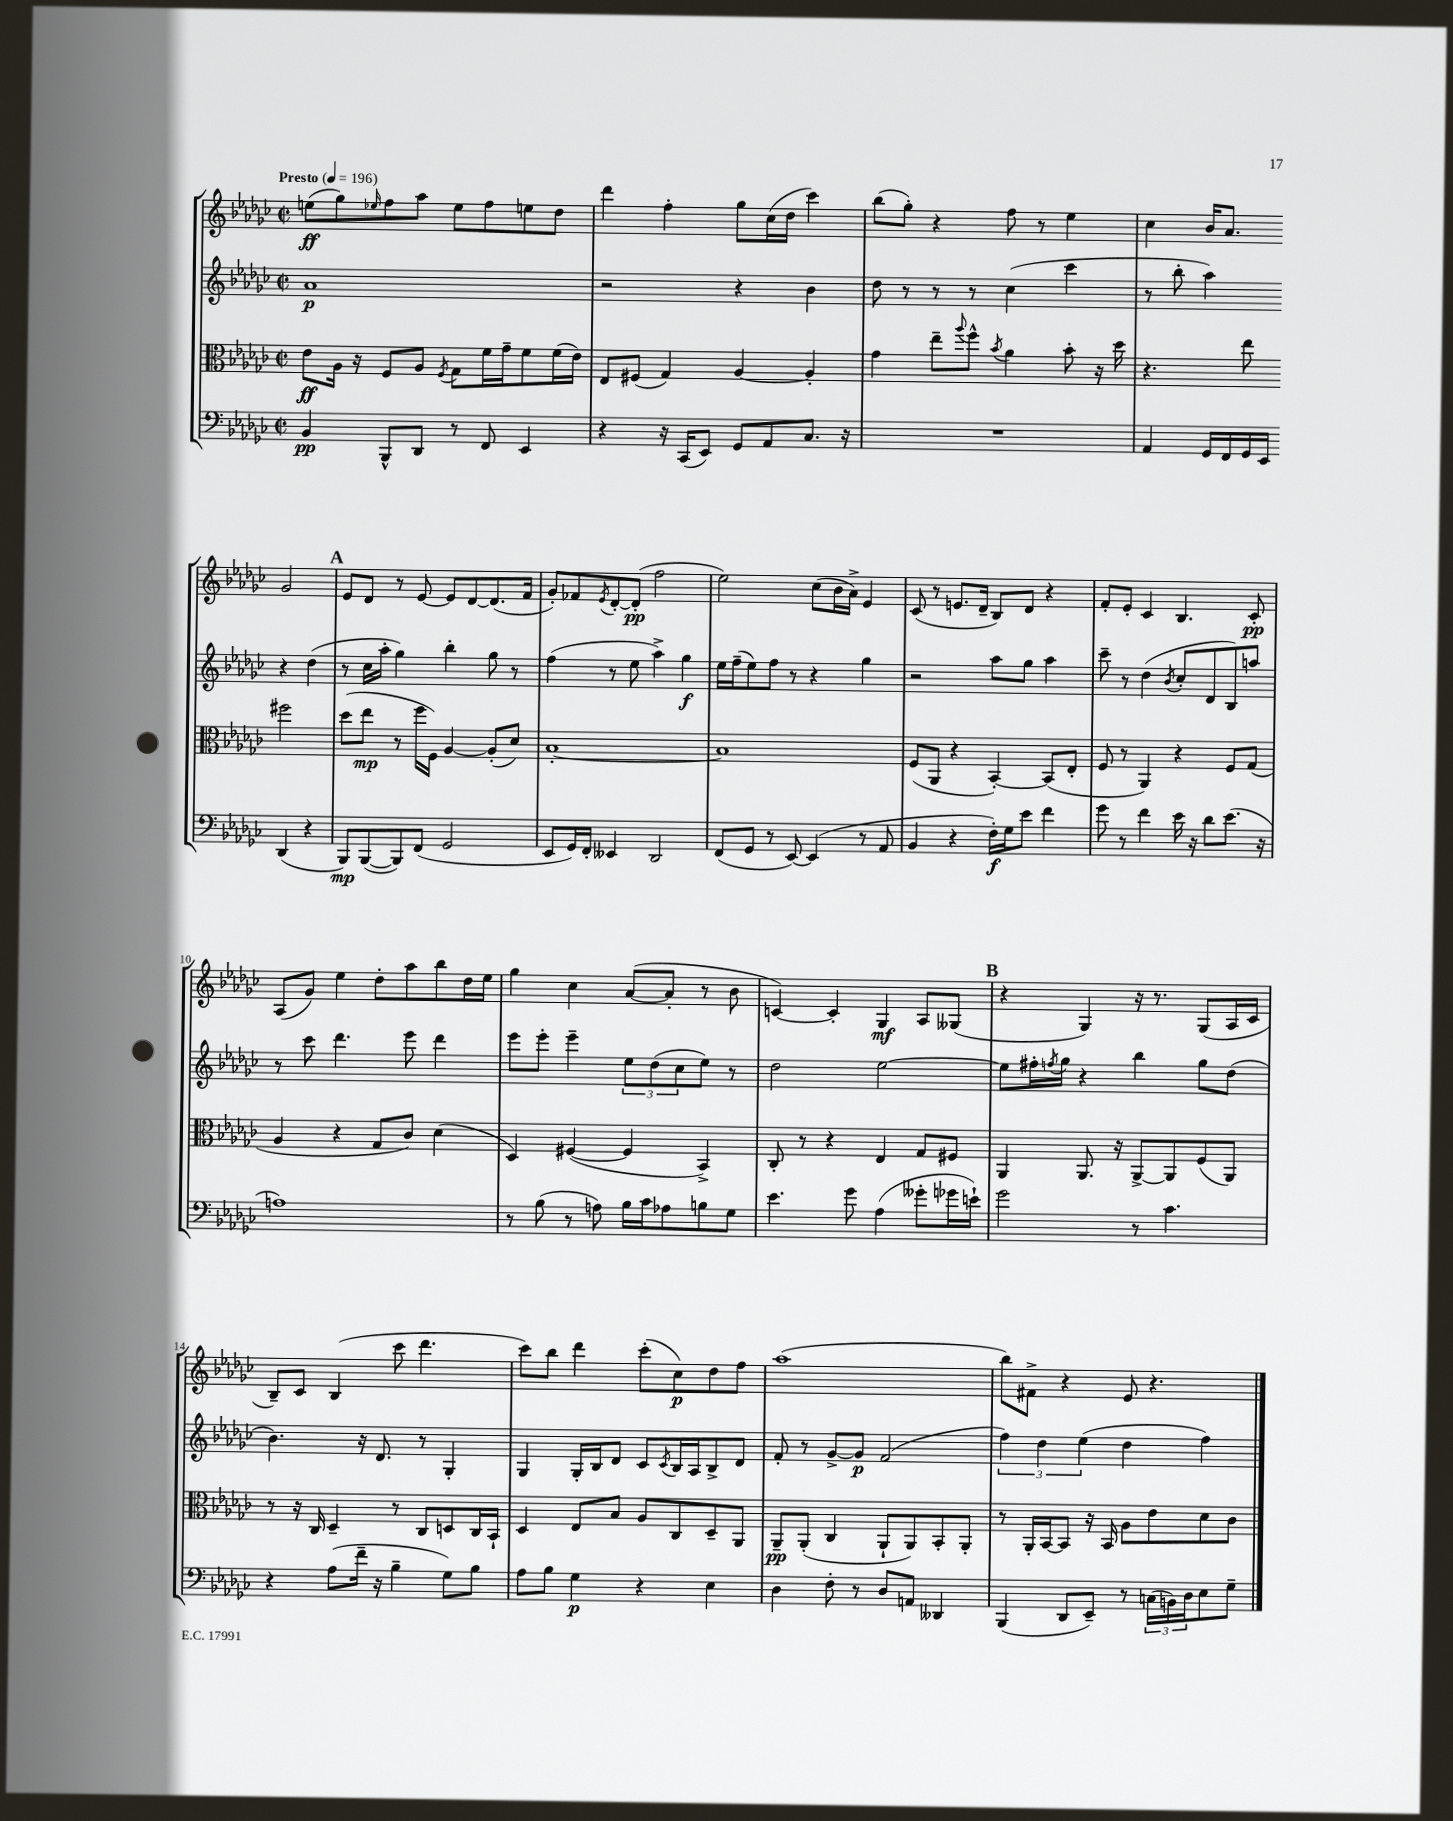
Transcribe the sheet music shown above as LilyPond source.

<<
\new StaffGroup <<
\new Staff = "s0" {
    \clef treble \key ges \major \defaultTimeSignature \time 2/2 \tempo "Presto" 4 = 196
    e''8\ff( ges''8) \grace { ees''16 } f''8 aes''8 ees''8 f''8 e''8 des''8 |
    des'''4 f''4-. ges''8 ces''16( des''16 ces'''4) |
    bes''8( ges''8-.) r4 f''8 r8 ees''4 |
    ces''4 bes'16 aes'8. ges'2 |
    \mark \markup { \bold "A" } ees'8 des'8 r8 ees'8~ ees'8 des'8~ des'8.( f'16 |
    ges'8-.) fes'8 \acciaccatura { ees'8 } des'8~-. des'8-.\pp( f''2 |
    ees''2) ces''8( bes'16 aes'16->) ees'4 |
    ces'8( r8 e'8. des'16-- bes8) des'8 r4 |
    f'8-. ees'8-. ces'4 bes4. ces'8-.\pp |
    aes8( ges'8) ees''4 des''8-. aes''8 bes''8 des''16 ees''16 |
    ges''4 ces''4 aes'8~( aes'8-. r8 bes'8 |
    c'4~) c'4-. ges4\mf aes8 geses8( |
    \mark \markup { \bold "B" } r4 ges4) r16 r8. ges8( aes16 ces'16 |
    bes8--) ces'8 bes4( ces'''8 des'''4. |
    ces'''8) bes''8 des'''4 ces'''8-.( ces''8\p) des''8 f''8 |
    aes''1( |
    bes''8) fis'8-> r4 ees'8 r4. \bar "|." |
}
\new Staff = "s1" {
    \clef treble \key ges \major \defaultTimeSignature \time 2/2
    aes'1\p |
    r2 r4 bes'4 |
    des''8 r8 r8 r8 ces''4( ces'''4 |
    r8 bes''8-. aes''4) r4 des''4( |
    \mark \markup { \bold "A" } r8 ces''16 aes''16-. ges''4) bes''4-. ges''8 r8 |
    f''4( r8 ees''8 aes''4->) ges''4\f |
    ees''16 f''16--( ees''8) f''8 r8 r4 ges''4 |
    r2 aes''8 ges''8 aes''4 |
    ces'''8-- r8 des''4( \acciaccatura { bes'8 } ces''8-. des'8 bes8) a''8 |
    r8 ces'''8 des'''4. ees'''8 des'''4 |
    ees'''8 ees'''8-. ees'''4-- \tuplet 3/2 { ees''8 des''8( ces''8 } ees''8) r8 |
    des''2 ees''2~ |
    \mark \markup { \bold "B" } ees''8 fis''16-. \acciaccatura { f''8 } ges''16 r4 bes''4 ges''8 des''8( |
    bes'4.) r16 des'8. r8 ges4-. |
    ges4 ges16-. bes16 des'8 ces'8 \acciaccatura { ces'8 } bes16 aes16 bes8-> des'8 |
    f'8-. r8 ges'8~-> ges'8\p f'2( |
    \tuplet 3/2 { f''4) des''4 ees''4( } des''4 f''4) \bar "|." |
}
\new Staff = "s2" {
    \clef alto \key ges \major \defaultTimeSignature \time 2/2
    ees'8\ff aes16 r16 f8 aes8 \acciaccatura { f8 } ges8 f'16 ges'16-- f'8 f'16( ees'16) |
    ees8 fis8( ges4) aes4~ aes4-. |
    ges'4 ees''8-- \appoggiatura { aes''8 } f''8-^ \acciaccatura { bes'8 } aes'4 bes'8-. r16 des''16 |
    r4. ees''8 fis''2 |
    \mark \markup { \bold "A" } des''8( ees''8\mp r8 f''16 f16) aes4~ aes8-.( des'8) |
    bes1~-. |
    bes1 |
    f8( aes,8 r4 bes,4~-.) bes,8( ees8-. |
    f8 r8 aes,4) r4 f8 ges8( |
    aes4 r4 ges8 ces'8) des'4( |
    des4) fis4~( fis4 bes,4->) |
    ces8-. r8 r4 ees4 ges8 fis8 |
    \mark \markup { \bold "B" } aes,4 aes,8. r16 aes,8~-> aes,8 f8( aes,8) |
    r8 r16 ces16 des4-- r8 ces8 d8 ces16 bes,16-! |
    des4 ees8 bes8 aes8 ces8 des8-- aes,8 |
    aes,8--\pp aes,8-.( ces4 aes,8-! aes,8) bes,8-. aes,8-. |
    r8 aes,16-. bes,16~ bes,8 r16 bes,16 aes8 ees'8 des'8 ces'8 \bar "|." |
}
\new Staff = "s3" {
    \clef bass \key ges \major \defaultTimeSignature \time 2/2
    bes,4\pp bes,,8-^ des,8 r8 f,8 ees,4 |
    r4 r16 ces,16( ees,8) ges,8 aes,8 ces8. r16 |
    R1 |
    aes,4 ges,16 f,16 ges,16 ees,16 des,4( r4 |
    \mark \markup { \bold "A" } bes,,8\mp) bes,,8~( bes,,8) f,8( ges,2 |
    ees,8 ges,16) f,16-. eeses,4 des,2 |
    f,8( ges,8 r8 ees,8~) ees,4( r8 aes,8 |
    bes,4 r4 f16-.\f) ges16 ees'8 f'4 |
    ges'8 r8 f'4 ees'16 r16 des'8 ees'8.( r16 |
    a1) |
    r8 bes8( r8 a8) bes16 ces'16 aes8 b8 ges8 |
    ees'4. ges'8 aes4( geses'8-. ges'16 e'16-!) |
    \mark \markup { \bold "B" } ges'2 r8 ces'4. |
    r4 aes8( f'16-- r16 bes4-- ges8) bes8 |
    aes8 bes8 ges4\p r4 ees4 |
    des4 f8-. r8 des8 a,8 deses,4 |
    bes,,4( des,8 ees,8--) r8 \tuplet 3/2 { c16( b,16) des16 } ees8 ges8-- \bar "|." |
}
>>
>>
